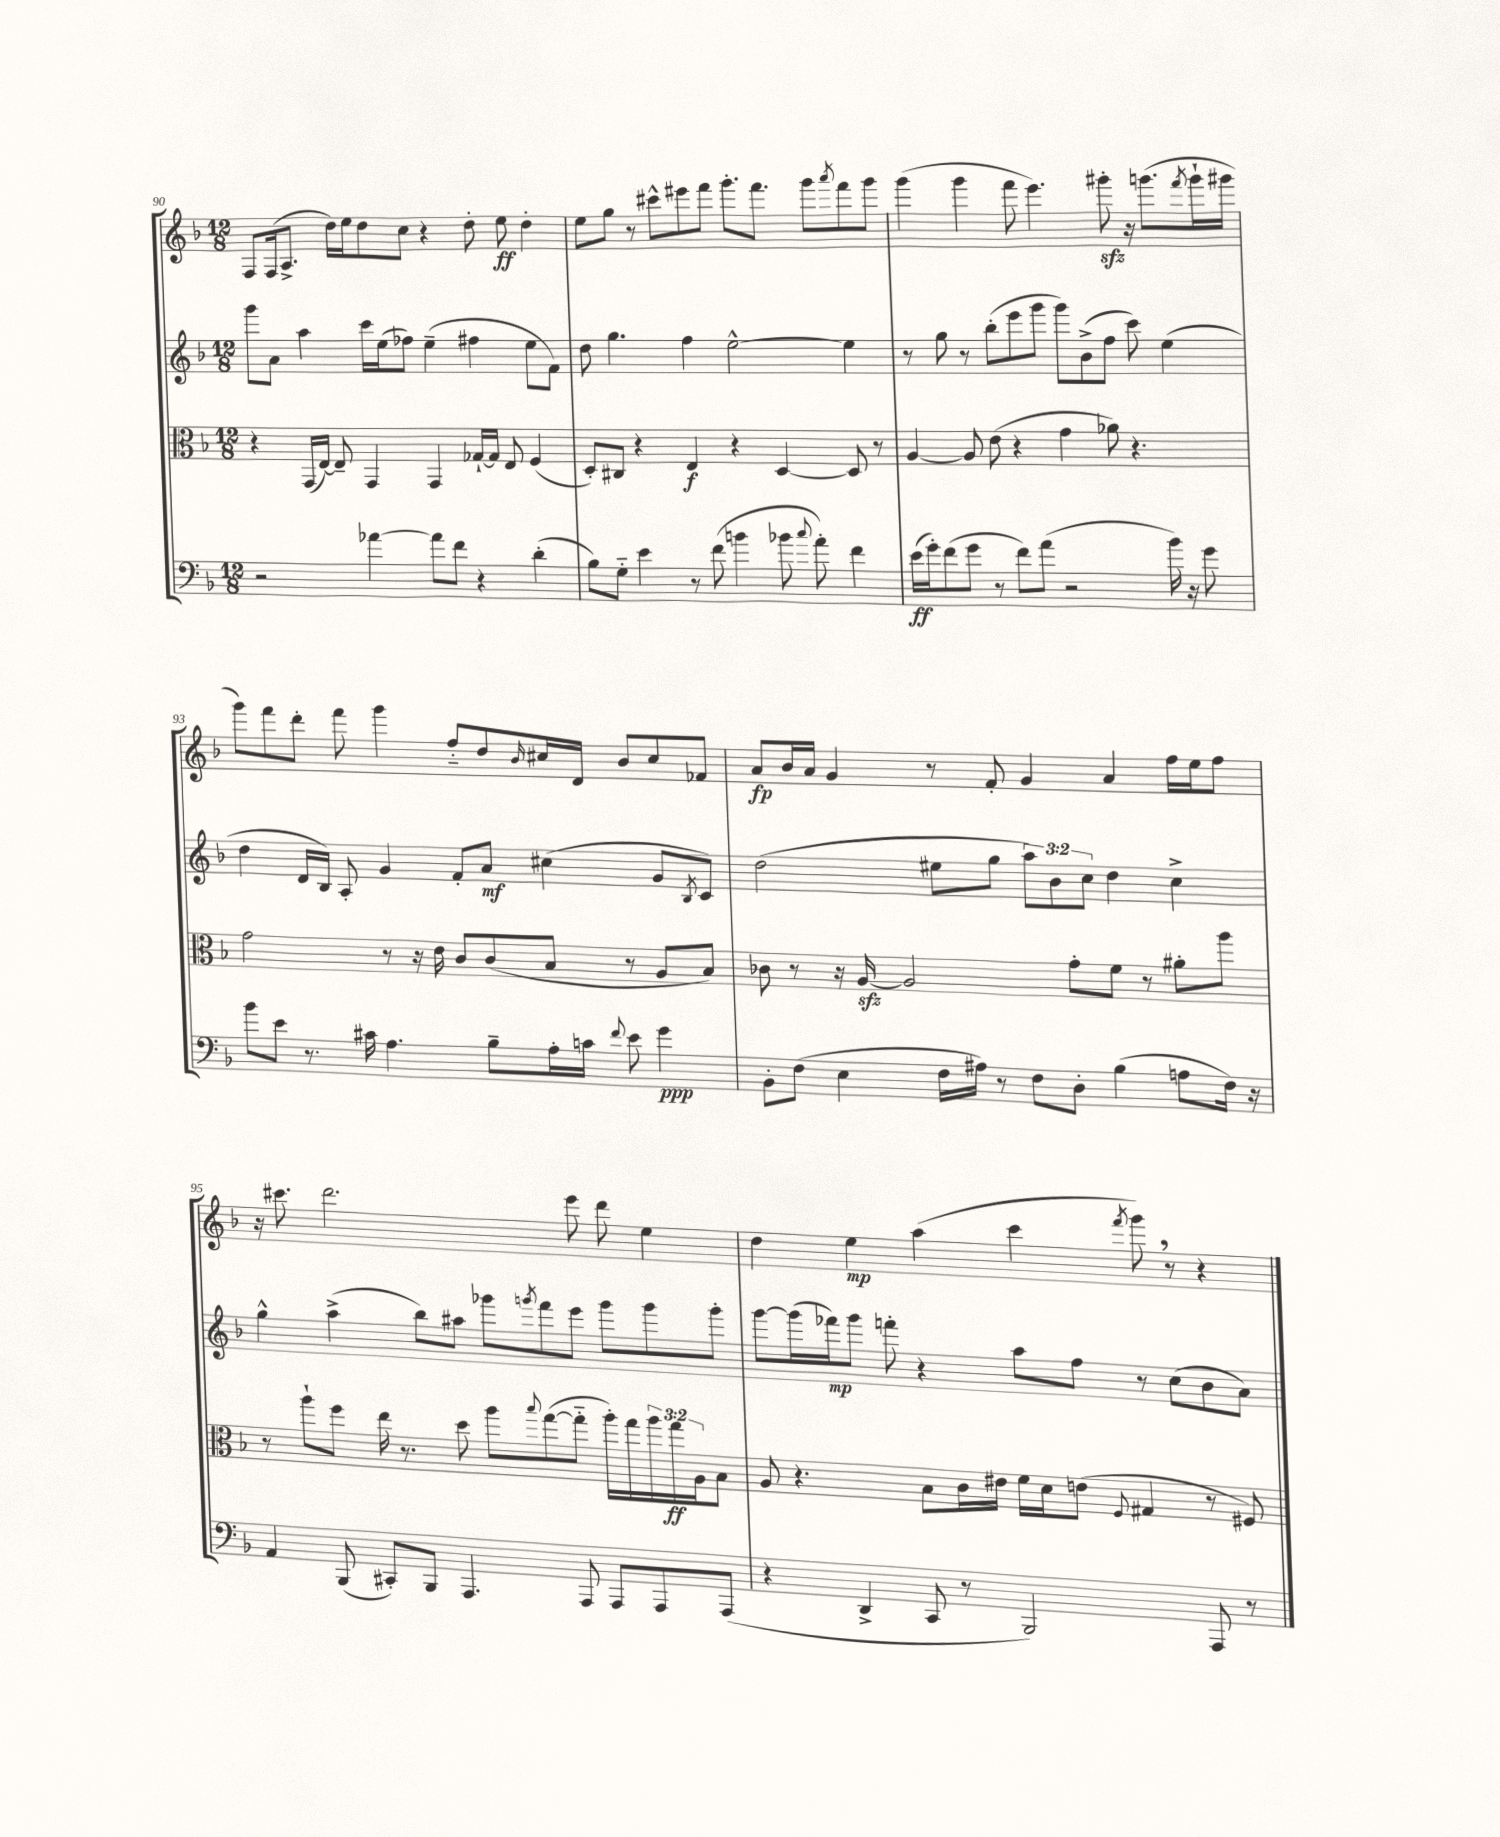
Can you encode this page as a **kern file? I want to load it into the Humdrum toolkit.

**kern	**kern	**kern	**kern
*staff4	*staff3	*staff2	*staff1
*clefF4	*clefC3	*clefG2	*clefG2
*k[b-]	*k[b-]	*k[b-]	*k[b-]
*M12/8	*M12/8	*M12/8	*M12/8
2r	4r	8ggg\L	8F/L
.	.	8a\J	(16F/k
.	.	.	8.A^/J
.	(16GG/LL	4aa\	.
.	[16E/JJ)	.	.
.	8E~/]	.	16dd\LL)
.	.	.	16ee\J
[4a-\	4GG/	16ccc\LL	8dd\
.	.	(16ee\J	.
.	.	8ff-\J)	8cc\J
8a-\]L	4GG/	(4ee~\	4r
8f\J	.	.	.
4r	[16G-`/LL	4ff#\	8dd'\
.	16G-/]JJ	.	.
.	8E/	.	8ee\
(4d'\	(4F/	8ee\L	4dd'\
.	.	8f\J)	.
=	=	=	=
8B-\L)	8D'/L)	8dd\	8ee\L
8G'~\J	8C#/J	4.gg\	8gg\J
4e\	4r	.	8r
.	.	.	8ccc#^^\L
8r	4E/	4ff\	8eee#\
(8f\	.	.	8fff\J
4b\	4r	[2ee^^\	8.ggg'\L
.	.	.	8.fff\J
8b-\	[4D/	.	.
8qqcc/	.	.	.
8a'\)	.	.	8ggg\L
.	.	.	8qaaa/
4f\	8D/]	4ee\]	8fff\
.	8r	.	8ggg\J
=	=	=	=
(16e\LL	[4A/	8r	(4ggg\
16g'\J)	.	.	.
(8f\	.	8gg\	.
8g\J	8A/]	8r	4ggg\
8r	(8e\	(8bb-'\L	.
8f\L)	4r	8eee\	8fff\
(8a\J	.	8ggg\J	4.eee\)
2r	4g\	8ggg\L)	.
.	.	(8b-^\	.
.	8a-\)	8ff\J	8ggg#'\
.	4.r	8ccc\)	16r
.	.	.	(8.ggg\L
16b-\)	.	(4ee\	.
16r	.	.	.
.	.	.	8qfff/
8g\	.	.	16ggg`\L
.	.	.	16ggg#\JJ
=	=	=	=
8b-\L	2g\	4dd\	8ggg\L)
8e\J	.	.	8fff\
8.r	.	16d/LL	8ddd'\J
.	.	16B-/JJ)	.
.	.	8A'/	8fff\
16c#\	.	.	.
4.A\	8r	4g/	4ggg\
.	16r	.	.
.	16e\	.	.
.	8c/L	8f'/L	8ff'~/L
8B-~\L	(8c/	8a/J	8dd/
.	.	.	16qqb-/
16A'\L	8B-/J	(4cc#\	16cc#/L
16c\JJ	.	.	16d/JJ
8qqf/	.	.	.
8e\	8r	.	8b-/L
4g\	8A/L	8g/L	8cc#/
.	.	8qB-/	.
.	8B-/J)	8c/J)	8f-/J
=	=	=	=
8BB-'\L	8c-\	(2dd\	8a/L
(8F\J	8r	.	16b-/L
.	.	.	16a/JJ
4E\	16r	.	4g/
.	[16A/	.	.
.	2A/]	.	.
16F\LL	.	8ee#\L	8r
16A#\JJ)	.	.	.
8r	.	8gg\J	8f'/
8F\L	.	12aa\L)	4g/
.	.	12b-\	.
8D'\J	8g'\L	.	.
.	.	12cc\J	.
(4B-\	8f\J	4dd\	4a/
.	8r	.	.
8A\L	8a#'\L	4cc^\	16ff\LL
.	.	.	16ee\J
16F\Jk)	8aa\J	.	8ff\J
16r	.	.	.
=	=	=	=
4AA/	8r	4gg^^\	16r
.	.	.	8.ccc#\
.	8aa`\L	.	.
(8BBB-/	8ff\J	(4aa^\	2.ddd\
8CC#'/L)	16ee\	.	.
.	8.r	.	.
8BBB-/J	.	8bb-\L)	.
4.AAA/	8dd\	8aa#\J	.
.	8aa\L	8ggg-\L	.
.	8qqbb-/	8qggg/	.
.	([8gg\	8fff\	.
8AAA/	8gg'~\]J	8eee\J	8eee\
8AAA/L	16aa'\LL)	8ggg\L	8ddd\
.	16gg\	.	.
8AAA/	24aa\	8ggg\	4ee\
.	24gg\	.	.
.	24A\J	.	.
(8AAA/J	8B-\J	8ggg'\J	.
=	=	=	=
4r	8A/	[8ggg\L	4dd\
.	4.r	(16ggg\]L	.
.	.	16fff-\J)	.
4DD^/	.	8ggg\J	4ee\
.	.	8fff'\	.
8CC/	8B-\L	4r	(4aa\
8r	16c\L	.	.
.	16e#\JJ	.	.
2BBB-/)	16f\LL	8aa\L	4ccc\
.	16d\J	.	.
.	(8e\J	8ff\J	.
.	8qqF/	.	8qfff/
.	4G#/	8r	8ggg\)
.	.	(8cc\L	8r
8AAA/	8r	8b-\	4r
8r	8F#/)	8a\J)	.
==	==	==	==
*-	*-	*-	*-
